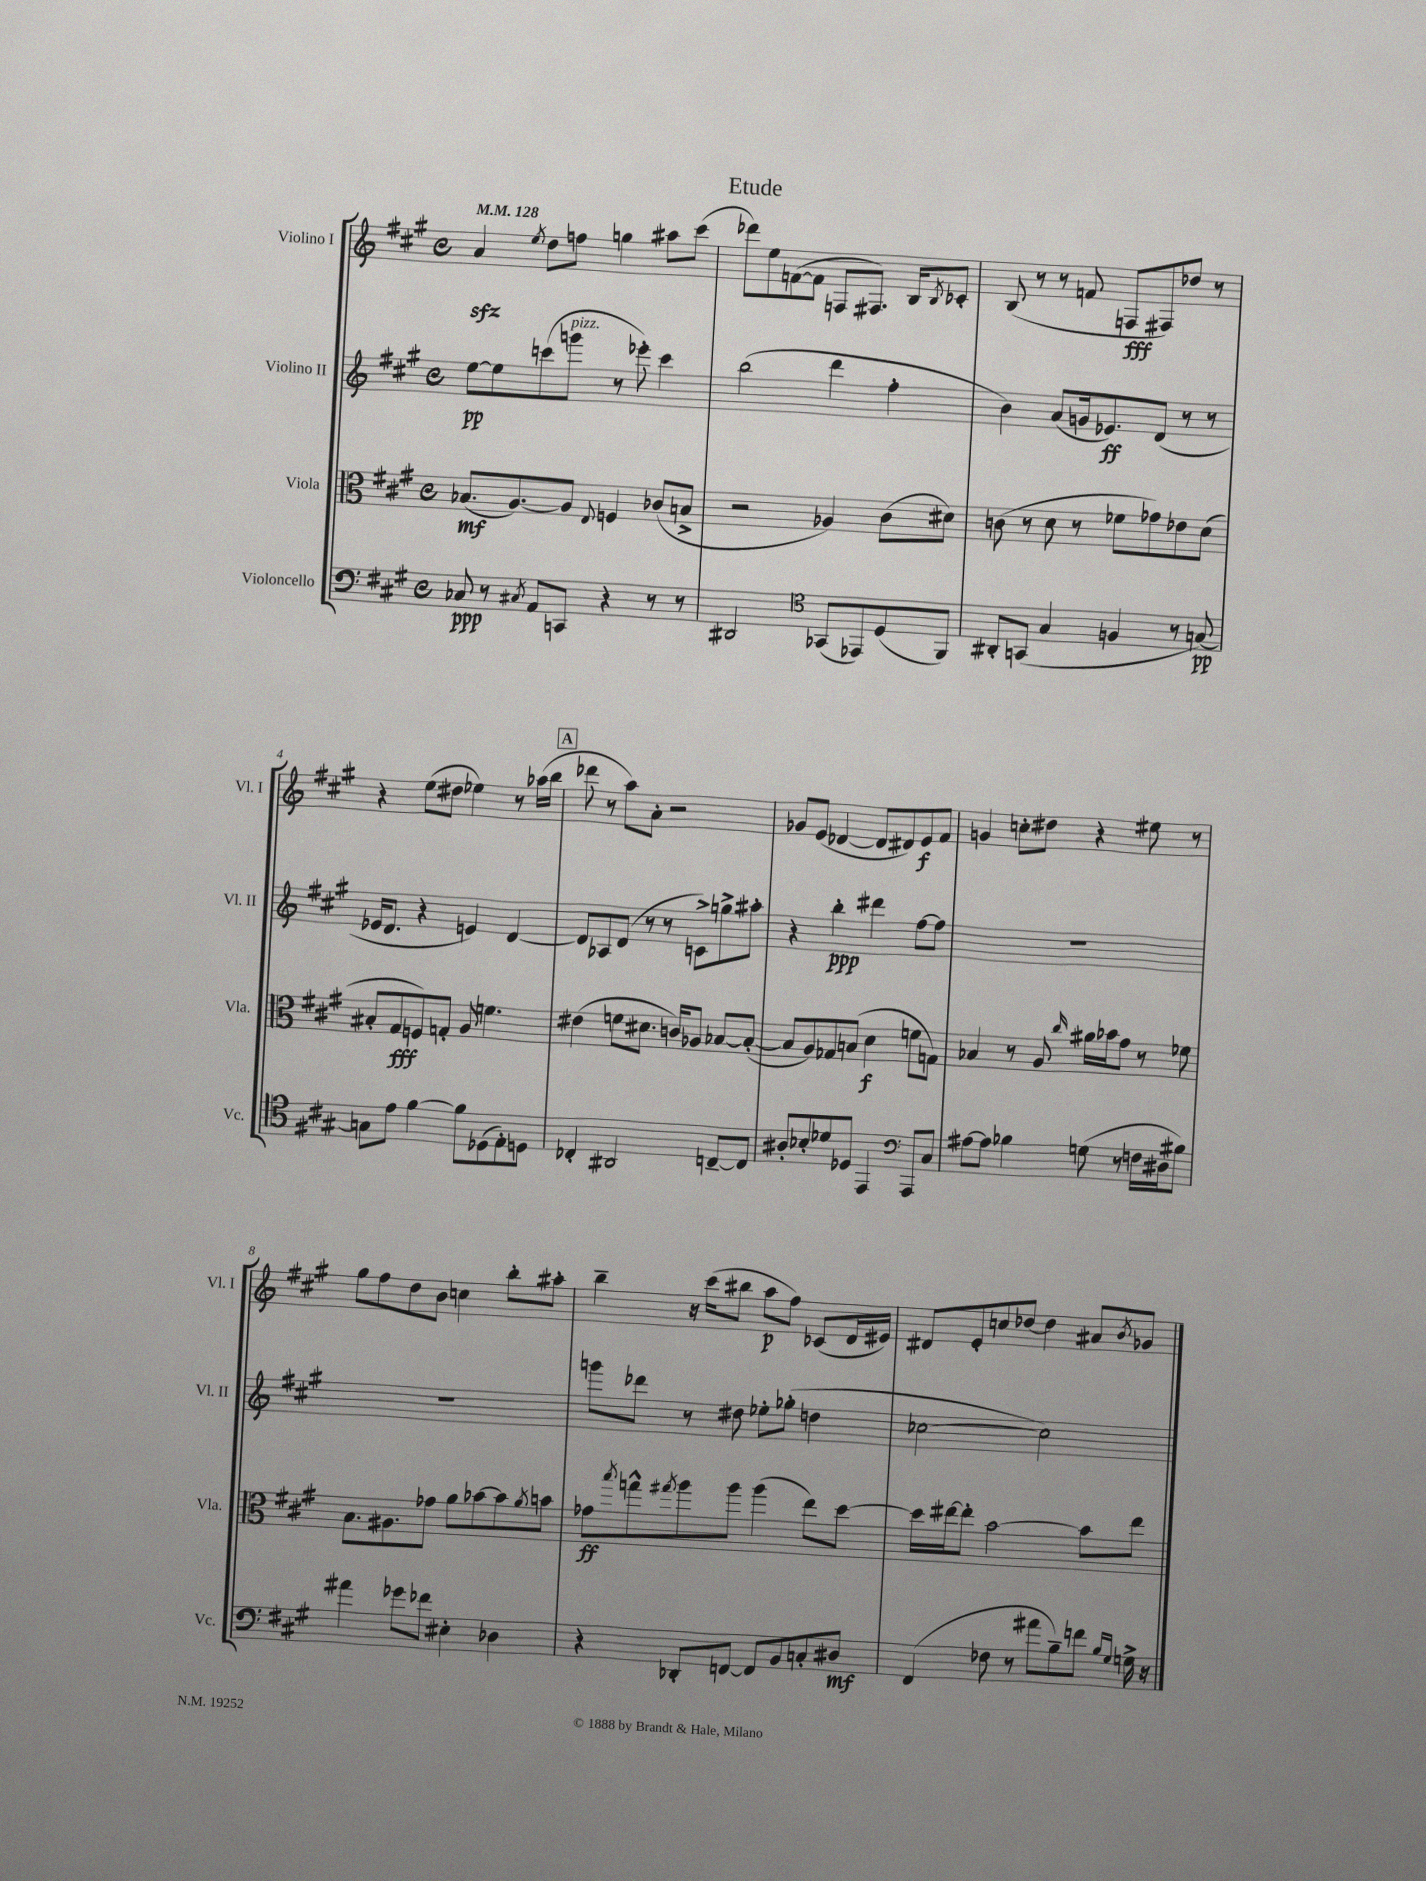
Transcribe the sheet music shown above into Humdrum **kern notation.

**kern	**dynam	**kern	**dynam	**kern	**dynam	**kern	**dynam
*part4	*part4	*part3	*part3	*part2	*part2	*part1	*part1
*staff4	*staff4	*staff3	*staff3	*staff2	*staff2	*staff1	*staff1
*I"Violoncello	*	*I"Viola	*	*I"Violino II	*	*I"Violino I	*
*I'Vc.	*	*I'Vla.	*	*I'Vl. II	*	*I'Vl. I	*
*clefF4	*	*clefC3	*	*clefG2	*	*clefG2	*
*k[f#c#g#]	*	*k[f#c#g#]	*	*k[f#c#g#]	*	*k[f#c#g#]	*
*M4/4	*	*M4/4	*	*M4/4	*	*M4/4	*
*met(c)	*	*met(c)	*	*met(c)	*	*met(c)	*
*MM128	*	*MM128	*	*MM128	*	*MM128	*
=1	=1	=1	=1	=1	=1	=1	=1
8C-X/	ppp	(8.B-X/L	mf	[8ee\L	pp	4azz/	.
8r	.	.	.	8ee\]	.	.	.
.	.	[8.A/)	.	.	.	.	.
8qC#X/	.	.	.	.	.	8qee/	.
8AA/L	.	.	.	(8cccn\	.	8dd\L	.
!	!	!	!	!LO:TX:a:i:t=pizz.	!	!	!
8CCn/J	.	8A/J]	.	8gggn\J	.	8ffn\J	.
.	.	8qqE/	.	.	.	.	.
4r	.	4Fn/	.	8r	.	4ggn\	.
.	.	.	.	8eee-X'\)	.	.	.
8r	.	(8c-X/L	.	4ccc\	.	8aa#X\L	.
8r	.	8Bn^/J	.	.	.	(8ccc#\J	.
=2	=2	=2	=2	=2	=2	=2	=2
2DD#X/	.	2r	.	(2bb\	.	8ddd-X\L)	.
.	.	.	.	.	.	8ee\	.
.	.	.	.	.	.	([8fn\	.
.	.	.	.	.	.	8f\J]	.
*clefC4	*	*	*	*	*	*	*
(8GG-X/L	.	4A-X/)	.	4ddd\	.	8Fn/L	.
8EE-X/)	.	.	.	.	.	8.F#X/J)	.
(8D/	.	(8c#\L	.	4ff#'\	.	.	.
.	.	.	.	.	.	16B/KL	.
.	.	.	.	.	.	8qB/	.
8FF#/J)	.	8d#X\J)	.	.	.	8c-X'/J	.
=3	=3	=3	=3	=3	=3	=3	=3
8AA#X'/L	.	(8cn\	.	4b\)	.	(8B/	.
(8GGn/J	.	8r	.	.	.	8r	.
4G#/	.	8d\	.	(8a/L	.	8r	.
.	.	8r	.	16gn/k	.	8fn/	.
.	.	.	.	8.e-X/)	ff	.	.
4Fn/	.	8f-X\L	.	.	.	8Fn/L	fff
.	.	8g-X\)	.	(8d/J	.	8F#X/)	.
8r	.	8e-X\	.	8r	.	8dd-X/J	.
[8Gn/)	pp	(8d\J	.	8r	.	8r	.
!!LO:LB:g=z
=4	=4	=4	=4	=4	=4	=4	=4
8Gn\L]	.	8B#X'/L	.	16e-X/KL	.	4r	.
.	.	.	.	8.d/J	.	.	.
8e\J	.	8G#/	fff	.	.	.	.
[4f#\	.	8Fn/)	.	4r	.	(8ee\L	.
.	.	8Gn'/J	.	.	.	8dd#X\J	.
8f#\L]	.	8A/	.	4en/)	.	4ee-X\)	.
(8D-X\	.	4.fn\	.	.	.	.	.
8E'\)	.	.	.	[4d/	.	8r	.
8Dn\J	.	.	.	.	.	(16aa-X\LL	.
.	.	.	.	.	.	16bb\JJ	.
!!LO:REH:place=s1:t=A
=5	=5	=5	=5	=5	=5	=5	=5
4C-X'/	.	(4e#X\	.	8d/L]	.	8ddd-X\	.
.	.	.	.	8A-X/	.	8r	.
2AA#X/	.	8fn\L	.	(8d/J	.	8aa\L)	.
.	.	8.d#X\J	.	8r	.	8a'\J	.
.	.	.	.	8r	.	2r	.
.	.	16cn/KL)	.	.	.	.	.
.	.	8A-X/J	.	8cn^\L)	.	.	.
[8Cn~/L	.	[8B-X/L	.	8ggn^\	.	.	.
8C/J]	.	(8B-'/J_	.	8aa#X'\J	.	.	.
=6	=6	=6	=6	=6	=6	=6	=6
8A#X'/L	.	8B-/L]	.	4r	.	8g-X/L	.
8B-X'/	.	8A/)	.	.	.	(8e/J	.
8d-X/	.	8G-X/	.	4bb'\	ppp	[4d-X/	.
8D-X/J	.	(8Bn/J	.	.	.	.	.
4EE/	.	4d\	f	4ddd#X\	.	8d-/L]	.
.	.	.	.	.	.	8d#X/)	.
*clefF4	*	*	*	*	*	*	*
8AAA/L	.	8fn\L	.	[8ff#\L	.	8e/	f
8C#/J	.	8Gn\J)	.	8ff#\J]	.	8f#/J	.
=7	=7	=7	=7	=7	=7	=7	=7
[8A#X\L	.	4B-X/	.	1r	.	4gn/	.
8A#\J]	.	.	.	.	.	.	.
4B-X\	.	8r	.	.	.	8ccn'\L	.
.	.	8A/	.	.	.	8dd#X\J	.
.	.	16qqcc#/	.	.	.	.	.
(8Gn\	.	16a#X\LL	.	.	.	4r	.
.	.	16b-X\J	.	.	.	.	.
8r	.	8g#\J	.	.	.	.	.
16Fn\LL	.	8r	.	.	.	8ee#X\	.
16D#X\J	.	.	.	.	.	.	.
8B#X\J)	.	8f-X\	.	.	.	8r	.
!!LO:LB:g=z
=8	=8	=8	=8	=8	=8	=8	=8
4a#X\	.	8.B\L	.	1r	.	8gg#\L	.
.	.	.	.	.	.	8ff#\	.
.	.	8.A#X\	.	.	.	.	.
8g-X\L	.	.	.	.	.	8dd\	.
8f-X\J	.	8g-X\J	.	.	.	8b\J	.
4E#X'\	.	8a\L	.	.	.	4ccn\	.
.	.	[8b-X\	.	.	.	.	.
4D-X\	.	8b-\]	.	.	.	8bb'\L	.
.	.	8qa/	.	.	.	.	.
.	.	8bn\J	.	.	.	8aa#X'\J	.
=9	=9	=9	=9	=9	=9	=9	=9
4r	.	8g-X\L	ff	8gggn\L	.	4bb~\	.
.	.	8qbb/	.	.	.	.	.
.	.	8ggn^^\	.	8ddd-X\J	.	.	.
.	.	8qgg#X/	.	.	.	.	.
8DD-X'/L	.	8aa\	.	8r	.	16r	.
.	.	.	.	.	.	(16ccc#\KL	.
[8FFn/J	.	8aa\J	.	8dd#X\	.	8bb#X\J	.
8FF/L]	.	(4aa\	.	8ee-X'\L	.	8aa\L	p
8BB/	.	.	.	(8gg-X'\J	.	8ff#\J)	.
8Cn'/	.	8ee\L)	.	4ddn\	.	(8c-X/L	.
8D#X/J	mf	[8dd\J	.	.	.	16d/L	.
.	.	.	.	.	.	16e#X/JJ)	.
=10	=10	=10	=10	=10	=10	=10	=10
(4FF#/	.	16dd\LL]	.	[2cc-X\	.	8d#X/L	.
.	.	[16ee#X\J	.	.	.	.	.
.	.	8ee#'\J]	.	.	.	8e'/	.
8F-X\	.	[2b\	.	.	.	8ccn/	.
8r	.	.	.	.	.	[8dd-X/J	.
8a#X\L	.	.	.	2cc-\])	.	4dd-\]	.
8B~\)	.	.	.	.	.	.	.
8fn\J	.	8b\L]	.	.	.	8a#X/L	.
16qqB/LL	.	.	.	.	.	.	.
16qqG#/JJ	.	.	.	.	.	8qb/	.
16Gn^\	.	8ee#\J	.	.	.	8g-X/J	.
16r	.	.	.	.	.	.	.
==	==	==	==	==	==	==	==
*-	*-	*-	*-	*-	*-	*-	*-
